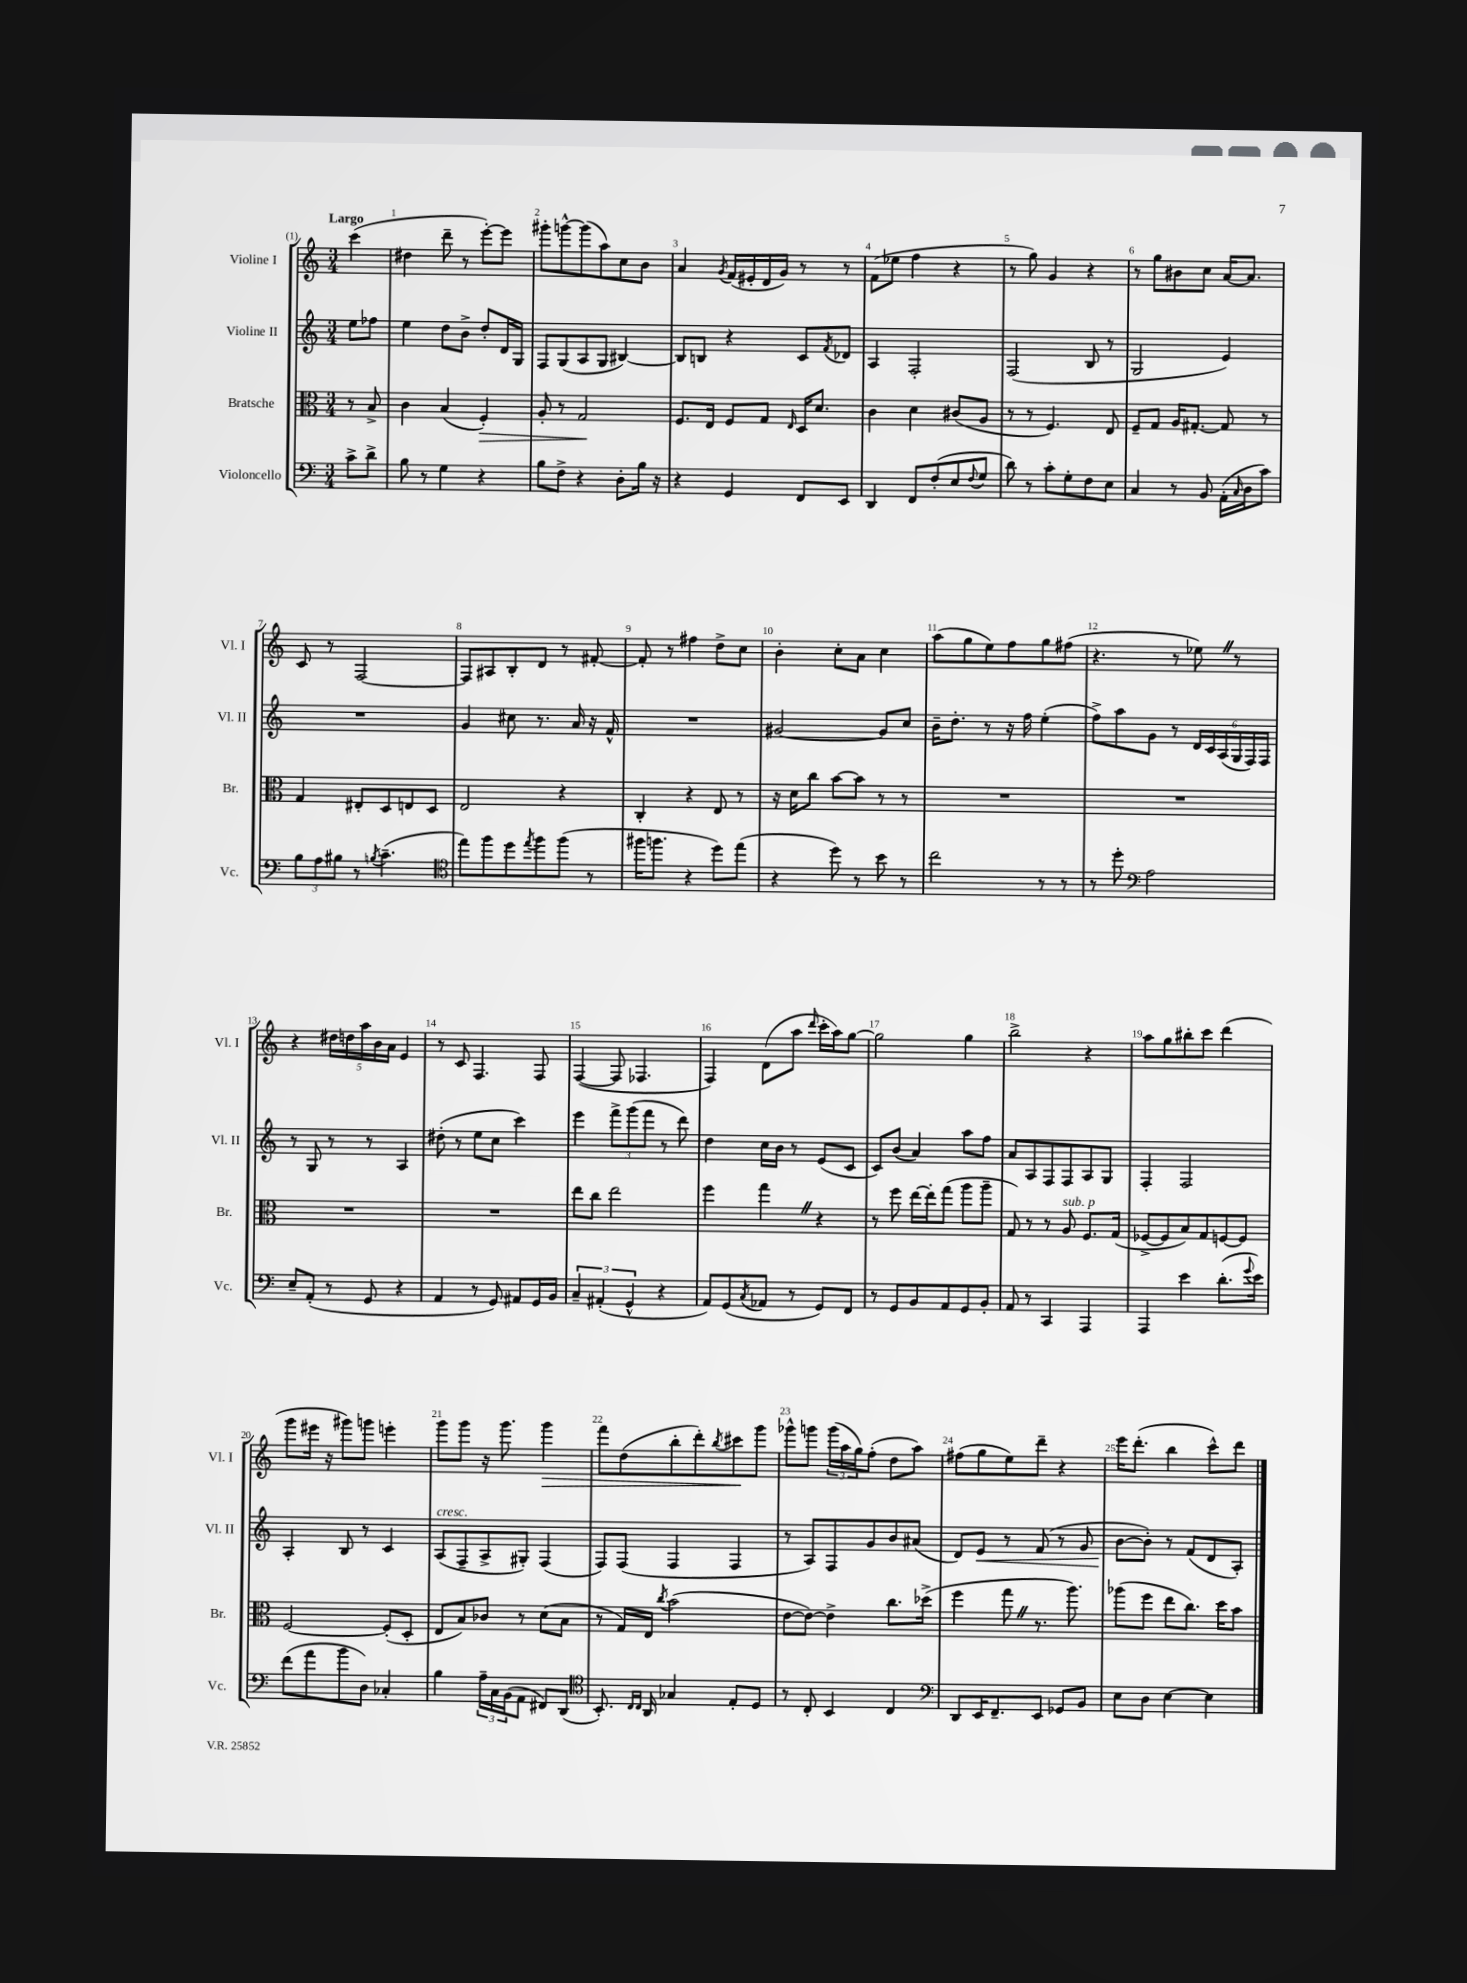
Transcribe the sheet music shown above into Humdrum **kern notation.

**kern	**kern	**kern	**kern
*staff4	*staff3	*staff2	*staff1
*clefF4	*clefC3	*clefG2	*clefG2
*k[]	*k[]	*k[]	*k[]
*M3/4	*M3/4	*M3/4	*M3/4
8c^	8r	8ee	(4ccc
8d^	8B^	8ff-	.
=	=	=	=
8B	4c	4ee	4dd#
8r	.	.	.
4G	(4B	8dd	8ddd~
.	.	8b^	8r
4r	4F')	8dd'	[8eee')
.	.	16d	8eee]
.	.	16G	.
=	=	=	=
8B	8A'	8F	8ggg#'
8F^	8r	(8G	[8ggg^^
4r	2G	8A	(8ggg]
.	.	8G	8aa)
8D'	.	[4B#)	8cc
16B	.	.	8b
16r	.	.	.
=	=	=	=
4r	8.F	8B#]	4a
.	.	8B	.
.	16E	.	.
.	.	.	8qg
4GG	8F	4r	(16f
.	.	.	16e#'
.	8G	.	16d
.	.	.	16g)
.	16qqE	.	.
8FF	16D	8c	8r
.	8.d	.	.
.	.	8qf	.
8EE	.	8d-	8r
=	=	=	=
4DD	4c	4A	(8f
.	.	.	8ee-
8FF	4d	2F'	4ff
(8F'	.	.	.
8E	(8c#	.	4r
8qqF	.	.	.
8G	8A	.	.
=	=	=	=
8d)	8r	(2F	8r
8r	8r	.	8gg)
8c'	4.F)	.	4g
8G'	.	.	.
8F	.	8B	4r
8E	8E	8r	.
=	=	=	=
4C	8F~	2G	8r
.	8G	.	8gg
8r	16A	.	8b#
.	[8.G#'	.	.
8BB	.	.	8cc
(16AA'	8G#]	4e)	[16a
16qqC	.	.	.
16D	.	.	8.a]
8c)	8r	.	.
=	=	=	=
12B	4G	2.r	8c
12A	.	.	.
.	.	.	8r
12B#	.	.	.
8r	8E#'	.	[2F
8qB	.	.	.
(4.c~	8D	.	.
.	8E	.	.
.	8D	.	.
=	=	=	=
*clefC4	*	*	*
8ee)	2E	4g	8F]
8ff	.	.	8A#
8dd	.	8cc#	8B'
8qee	.	.	.
8ff	.	8.r	8d
(8ff	4r	.	8r
.	.	16a	.
8r	.	16r	[8f#'
.	.	16f^^	.
=	=	=	=
16ff#	4C'	2.r	8f#']
8.ff	.	.	.
.	.	.	8r
4r	4r	.	4ff#
8dd)	8E	.	8dd^
(8ee	8r	.	8cc
=	=	=	=
4r	16r	[2g#	4b'
.	16d	.	.
.	8cc	.	.
8dd)	[8b	.	8cc'
8r	8b]	.	8a
8b	8r	8g#]	4cc
8r	8r	8cc	.
=	=	=	=
2cc	2.r	16b~	(8aa
.	.	8.dd'	.
.	.	.	8gg
.	.	8r	8ee)
.	.	16r	8ff
.	.	16ff	.
8r	.	(4ee'	8gg
8r	.	.	(8ff#
=	=	=	=
8r	2.r	8ff^)	4.r
8dd'	.	8aa	.
*clefF4	*	*	*
2A	.	8g	.
.	.	8r	8r
.	.	24d	8ee-)
.	.	24c	.
.	.	(24A	.
.	.	24G	8r
.	.	24F)	.
.	.	24F	.
=	=	=	=
8E~	2.r	8r	4r
(8AA'	.	8G	.
8r	.	8r	20dd#
.	.	.	20dd
.	.	.	20aa
8GG	.	8r	.
.	.	.	20b
.	.	.	20a
4r	.	4A	4e
=	=	=	=
4AA	2.r	(8dd#'	8r
.	.	8r	8c
8r	.	8ee	4.F
8GG)	.	8cc	.
8AA#	.	4ccc)	.
16GG	.	.	8F
16BB	.	.	.
=	=	=	=
6C~	8ee	4eee	([4F
.	8cc	.	.
(6AA#'	.	.	.
.	2ee	12fff^	8F]
6GG^^	.	(12ggg	.
.	.	.	4.F-
.	.	12fff	.
4r	.	8r	.
.	.	8ddd)	.
=	=	=	=
8AA)	4ff	4dd	4F)
(8GG	.	.	.
8qC	.	.	.
8AA-	4gg	16cc	(8d
.	.	16b	.
8r	.	8r	8aa
.	.	.	16qqddd
8GG)	4r	(8e	16ccc'
.	.	.	16aa)
8FF	.	8c	[8gg
=	=	=	=
8r	8r	8c)	2gg]
8GG	8ff	(8b	.
8BB	[16ee	4a)	.
.	16ee']	.	.
8AA	(8gg	.	.
8GG	8aa	8aa	4gg
8BB'	8aa~	8ff	.
=	=	=	=
8AA	8G)	8a	2bb^
8r	8r	8A	.
4CC	8r	8F	.
.	8A	8F	.
4AAA	8.F	8A	4r
.	.	8G	.
.	(16G	.	.
=	=	=	=
4AAA	[8F-^	4F'	8aa
.	8F-]	.	8gg
4e	8B)	2F	8bb#'
.	8G	.	8ccc
(8.d'	[8F	.	(4ddd
.	8F]	.	.
8qqg	.	.	.
16e)	.	.	.
=	=	=	=
(8f	[2F	4A'	8ggg
8a	.	.	16eee#
.	.	.	16r
8b	.	8B	8ggg#)
8D)	.	8r	8ggg
4C-'	(8F']	4c	4eee'
.	8D'	.	.
=	=	=	=
4B	8E	(8A	8ggg
.	8B)	8F~	8ggg
24A~	8c-	8A^	16r
24C	.	.	.
.	.	.	8.ggg
(24BB	.	.	.
8AA	8r	8G#')	.
8FF#)	(8d	(4F	4ggg
(8DD	8B	.	.
=	=	=	=
*clefC4	*	*	*
8.BB')	8r	8F)	8fff
.	16G)	(8F	(8dd
16qqC	.	.	.
16qqC	.	.	.
16AA	16E	.	.
.	8qcc	.	.
4G-	(2b	4F	8bb'
.	.	.	8ddd')
.	.	.	8qbb
8E'	.	4F	8ccc#
8D	.	.	8ggg
=	=	=	=
8r	[8e	8r	8ggg-^^
8C'	8e_)	8A)	8ggg
4BB	4e^]	8F	(24ggg
.	.	.	24aa
.	.	.	24gg)
.	.	8g	(8ff'
4C	8.cc	8b	8dd
.	.	(8a#	8aa)
.	(16dd-^	.	.
=	=	=	=
*clefF4	*	*	*
8DD	4ff	8d)	(8ff#
16EE	.	8e	8gg
8.FF~	.	.	.
.	8gg	8r	8ee)
8EE	8.r	(8f	8ddd~
8GG-	.	8r	4r
.	8.aa)	.	.
8BB	.	8g	.
=	=	=	=
8E	(8aa-	[8b	16eee
.	.	.	(8.ddd'
8D	8ff	8b'])	.
[4E	8ee	8r	4bb
.	8.cc)	(8f	.
4E]	.	8d	8ccc^^)
.	16dd	.	.
.	8b	8A')	8ddd
==	==	==	==
*-	*-	*-	*-
